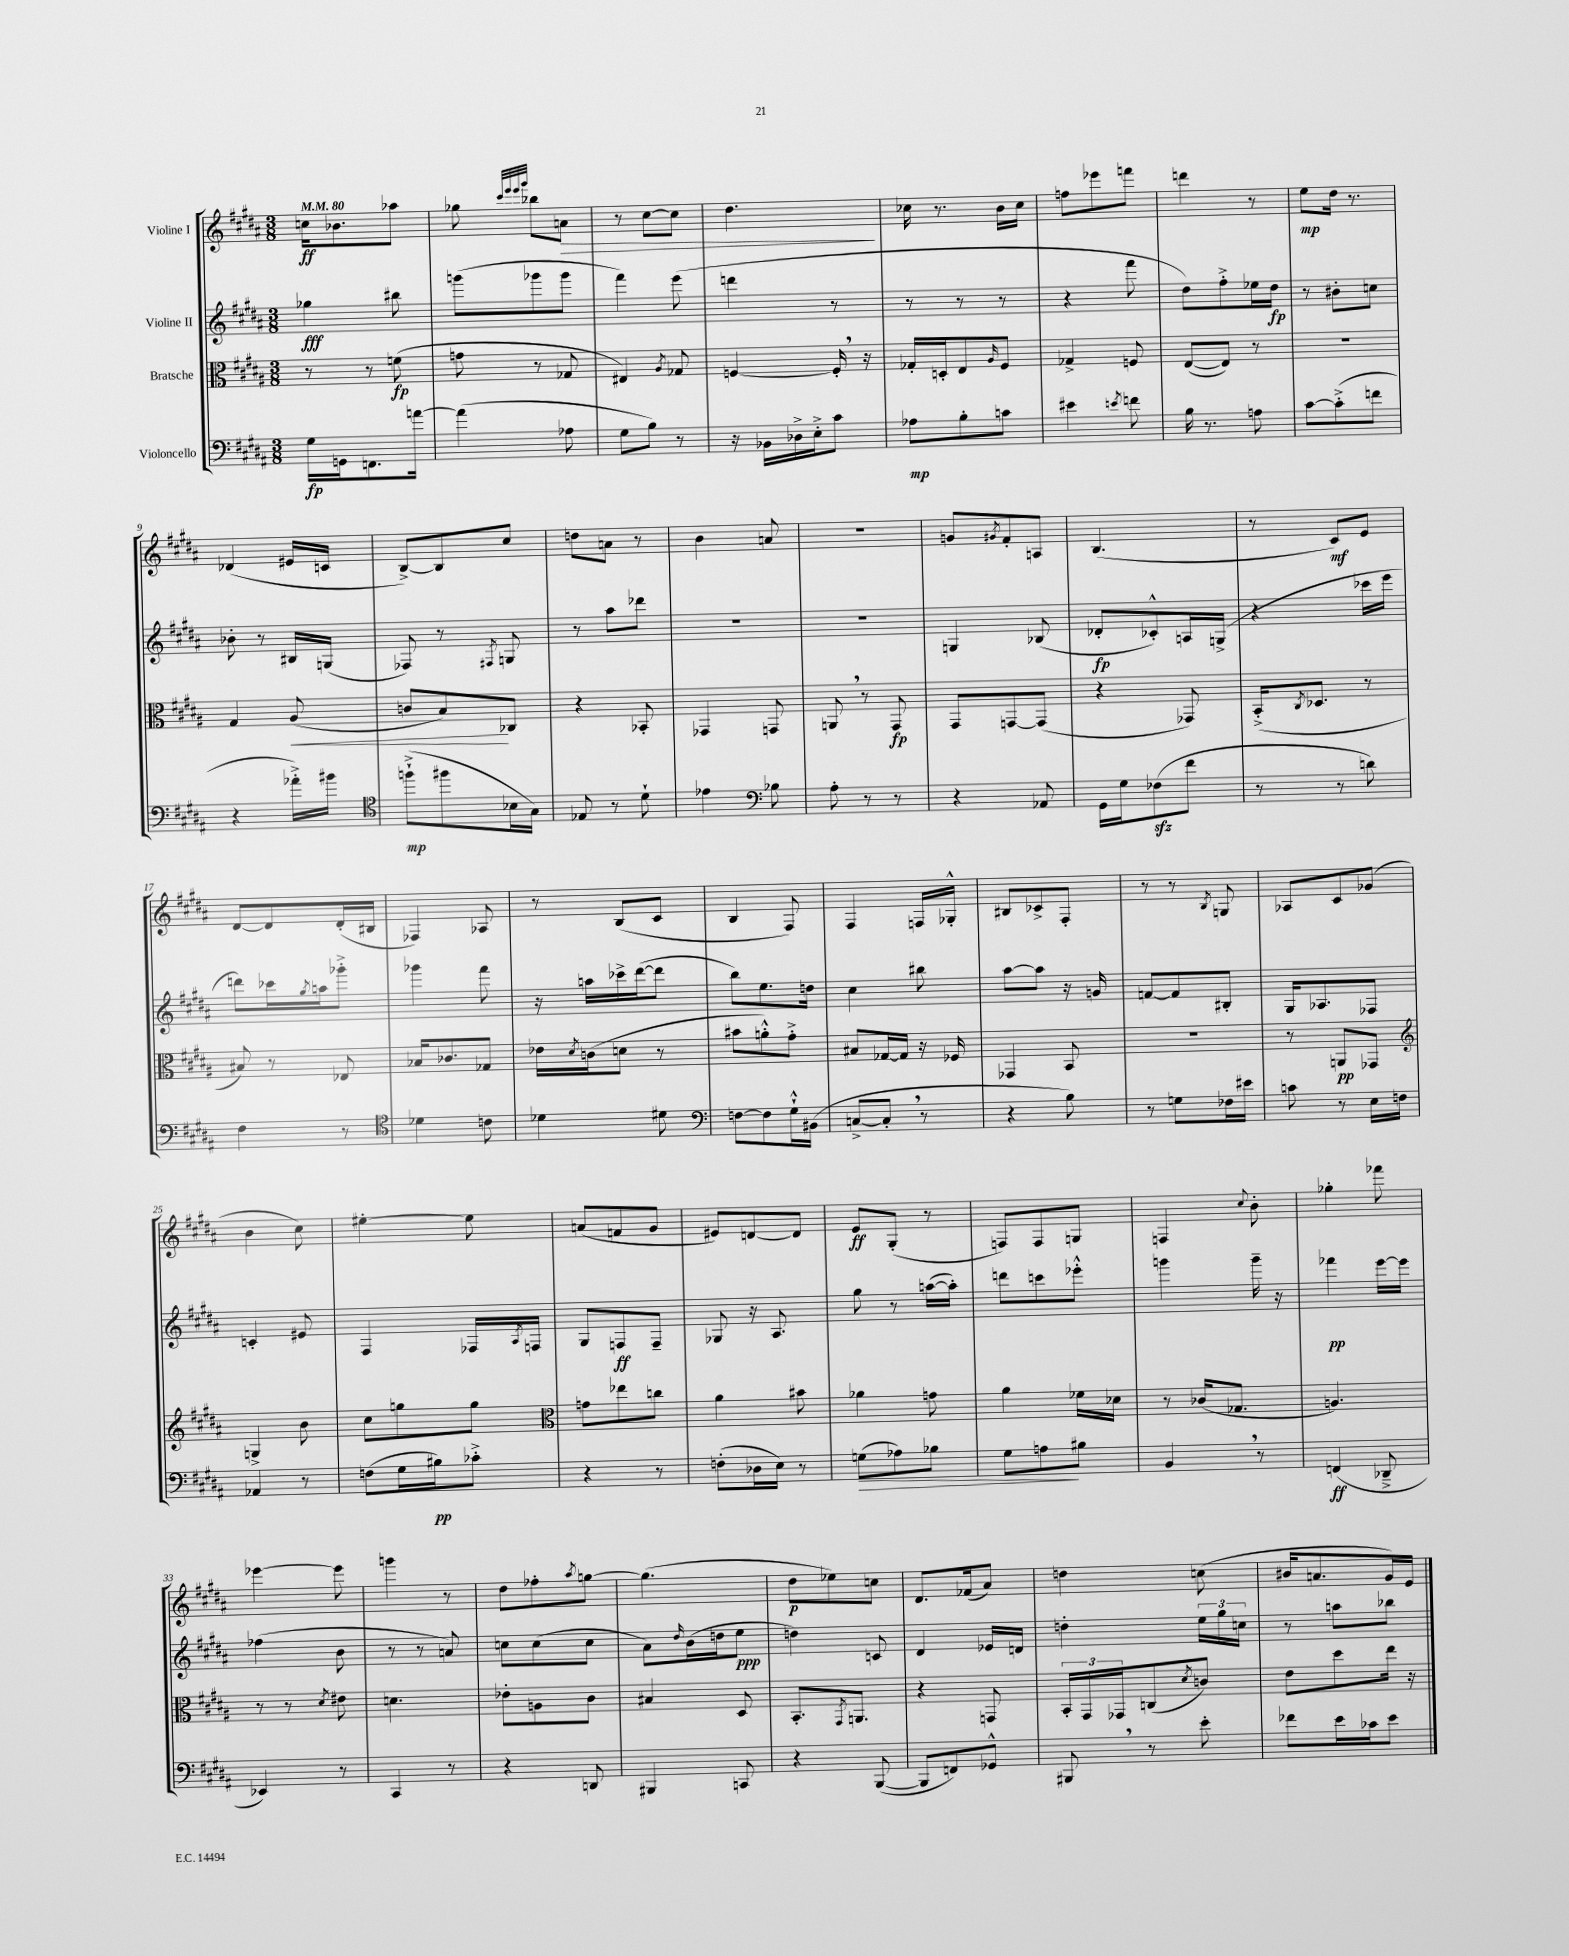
<<
\new StaffGroup <<
\new Staff = "s0" \with { instrumentName = "Violine I" } {
    \clef treble \key b \major \numericTimeSignature \time 3/8 \tempo 4 = 80
    c''16\ff bes'8. aes''8 |
    ges''8 \grace { cis'''32 e'''32 e'''32 gis'''32 } bes''8 a'8\> |
    r8 cis''8~ cis''8 |
    dis''4.\! |
    ces''16 r8. b'16 ces''16 |
    f''8 ees'''8 f'''8 |
    d'''4 r8 |
    e''8\mp dis''16 r8. |
    des'4( eis'16 c'16 |
    b8~->) b8 cis''8 |
    d''8 a'8 r8 |
    b'4 a'8 |
    R4. |
    g'8 \acciaccatura { gis'8 } fis'8-. a8 |
    b4.( |
    r8 cis'8\mf) e'8 |
    dis'8~ dis'8 dis'16-.( bis16 |
    fes4) aes8 |
    r8 b8( cis'8 |
    b4 fis8) |
    fis4 f16 ges16-.-^ |
    bis8 ces'8-> fis8-. |
    r8 r8 \acciaccatura { b8 } g8 |
    aes8 cis'8 ges'8( |
    b'4 cis''8) |
    eis''4~-. eis''8 |
    a'8( f'8 gis'8 |
    eis'8) d'8~ d'8 |
    e'8\ff gis8-.( r8 |
    f8) f8 g8 |
    f4 \appoggiatura { cis''8 } b'8-. |
    ges''4-. fes'''8 |
    ees'''4~ ees'''8 |
    g'''4 r8 |
    dis''8 fes''8-. \acciaccatura { ais''8 } g''8~ |
    g''4.( |
    dis''8\p ees''8) c''8 |
    dis'8. fes'16( ais'8) |
    d''4 c''8( |
    bis'16 a'8. gis'16) e'16 \bar "|." |
}
\new Staff = "s1" \with { instrumentName = "Violine II" } {
    \clef treble \key b \major \numericTimeSignature \time 3/8
    ges''4\fff bis''8 |
    g'''8( ges'''8 ges'''8 |
    fis'''4) e'''8( |
    d'''4 r8 |
    r8 r8 r8 |
    r4 fis'''8 |
    dis''8) fis''8-.-> ees''16 dis''16\fp |
    r8 bis'8-. c''8 |
    bes'8-. r8 bis16 g16( |
    fes8) r8 \acciaccatura { fis8 } g8 |
    r8 ais''8 des'''8 |
    R4. |
    R4. |
    g4 bes8( |
    des'8-.\fp ces'8-.-^) a16 g16->( |
    r4 ces'''16 e'''16 |
    d'''8) ces'''16 \acciaccatura { gis''8 } a''16 ges'''8-.-> |
    ges'''4 fis'''8 |
    r16 a''16 ces'''16-> dis'''16~( dis'''8 |
    b''8) e''8. d''16 |
    cis''4 bis''8 |
    ais''8~ ais''8 r16 g'16 |
    f'8~ f'8 bis8-. |
    gis16 aes8. fes8 |
    c'4-. eis'8 |
    fis4 fes16 \acciaccatura { ais8 } f16 |
    gis8 f8\ff f8-- |
    ges8 r16 ais8. |
    gis''8 r8 a''16~( a''16-.) |
    d'''8 c'''8 ees'''8-.-^ |
    g'''4 g'''16-- r16 |
    fes'''4\pp e'''16~ e'''16 |
    fes''4( b'8 |
    r8 r8 a'8) |
    c''8 c''8( c''8 |
    ais'8) \grace { dis''16 } b'16( d''16 e''8\ppp |
    d''4) c'8 |
    dis'4 ees'16 d'16 |
    d''4-. \tuplet 3/2 { e''16 gis''16 c''16 } |
    r8 a''8 bes''8 \bar "|." |
}
\new Staff = "s2" \with { instrumentName = "Bratsche" } {
    \clef alto \key b \major \numericTimeSignature \time 3/8
    r8 r8 f'8\fp( |
    g'8 r8 ges8 |
    eis4) \acciaccatura { ais8 } ges8 |
    f4~ f16-. \breathe r16 |
    ges16-. d16-. e8 \grace { ais16 } fis8 |
    ges4-> f8 |
    e8~( e8) r8 |
    R4. |
    gis4 ais8\<( |
    c'8 b8\!) ces8 |
    r4 bes,8-. |
    ges,4 g,8 |
    a,8 \breathe r8 gis,8\fp |
    gis,8 g,8~ g,8( |
    r4 ges,8) |
    b,16-.->( \acciaccatura { cis8 } des8. r8 |
    bis8) r8 ees8 |
    bes16 ces'8. ges8 |
    ees'16 \acciaccatura { dis'8 } c'16( d'8 r8 |
    bis'8 a'8-.-^) gis'8-.-> |
    bis8 ges16~ ges16 r16 fes16 |
    ges,4 b,8 |
    R4. |
    r8 a,8\pp ges,8 |
    \clef treble g4-> b'8 |
    cis''8 g''8 g''8 |
    \clef alto g'8 ees''8 c''8 |
    ais'4 bis'8 |
    aes'4 g'8 |
    ais'4 fes'16 des'16 |
    r8 ces'16( ges8. |
    a4.) |
    r8 r8 \acciaccatura { dis'8 } eis'8 |
    d'4. |
    ees'8-. a8 cis'8 |
    bis4 dis8 |
    b,8.-. \acciaccatura { gis,8 } a,8. |
    r4 g,8 |
    \tuplet 3/2 { b,16-. gis,16 ges,16 } c8( \acciaccatura { dis'8 } c'8) |
    e'8 dis''8 e''16 r16 \bar "|." |
}
\new Staff = "s3" \with { instrumentName = "Violoncello" } {
    \clef bass \key b \major \numericTimeSignature \time 3/8
    gis16\fp g,16 f,8. a'16~ |
    a'4( aes8 |
    gis8 b8) r8 |
    r16 bes,16 des16-> e16-.-> cis'8 |
    aes8\mp b8-. c'8 |
    eis'4 \acciaccatura { e'8 } f'8 |
    b16 r8. a8 |
    cis'8~ cis'8-.->( f'8 |
    r4 aes'16-.->) bis'16 |
    \clef tenor f''8-!->\mp( fis''8 bes16 gis16) |
    ees8 r8 dis'8-! |
    ees'4 \clef bass bes8 |
    ais8-. r8 r8 |
    r4 aes,8 |
    gis,16 gis16 fes8\sfz( fis'8 |
    r8 r8 d'8) |
    fis4 r8 |
    \clef tenor des'4 c'8 |
    des'4 dis'8 |
    \clef bass f8~ f8 gis16-!-^ bis,16( |
    c8~-> c8-. \breathe r8 |
    r4 b8) |
    r8 g8 fes16 eis'16 |
    c'8 r8 e16 f16 |
    aes,4 r8 |
    f8( gis16 bis16\pp) ces'8-.-> |
    r4 r8 |
    f8-.( des16 e16) r8 |
    g8\>( aes8) bes8 |
    gis8 a8\! bis8 |
    b,4 \breathe r8 |
    f,4\ff( des,8---> |
    ees,4) r8 |
    cis,4 r8 |
    r4 d,8 |
    bis,,4 c,8 |
    r4 b,,8~( |
    b,,8 f,8) ges,8-^ |
    bis,,8 \breathe r8 e'8-. |
    fes'8 e'16 ces'16 e'8 \bar "|." |
}
>>
>>
